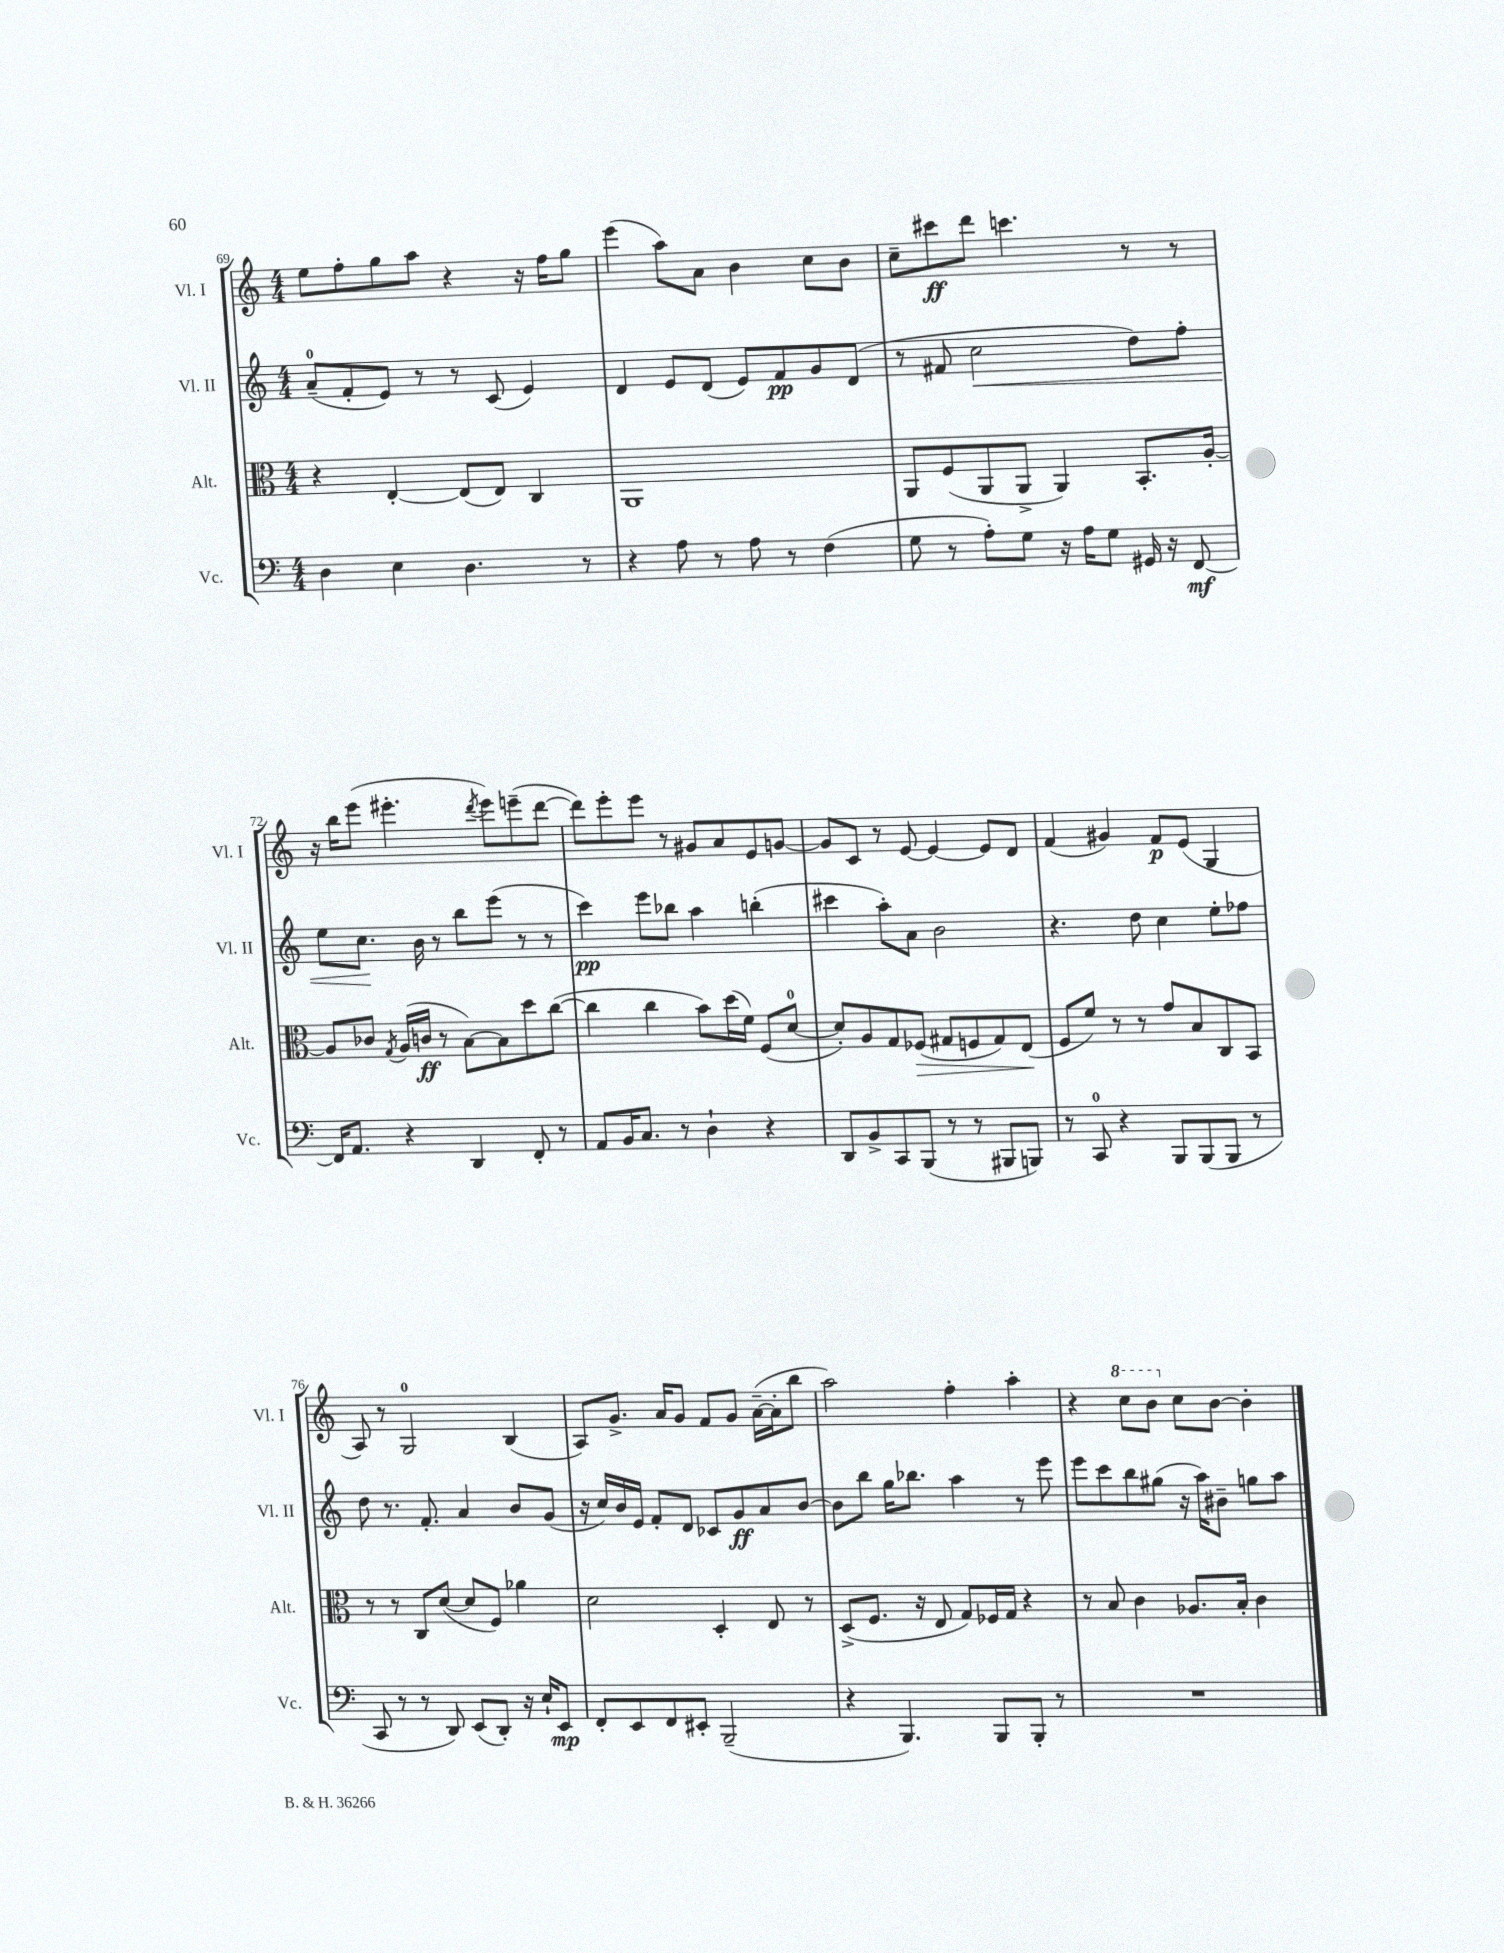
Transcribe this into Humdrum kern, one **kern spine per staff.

**kern	**kern	**kern	**kern
*staff4	*staff3	*staff2	*staff1
*clefF4	*clefC3	*clefG2	*clefG2
*k[]	*k[]	*k[]	*k[]
*M4/4	*M4/4	*M4/4	*M4/4
4D	4r	(8a~	8ee
.	.	8f'	8ff'
4E	[4E'	8e)	8gg
.	.	8r	8aa
4.D	(8E]	8r	4r
.	8E)	(8c	.
.	4C	4e)	16r
.	.	.	16ff
8r	.	.	8gg
=	=	=	=
4r	1AA	4d	(4eee
8A	.	8e	8aa)
8r	.	(8d	8a
8A	.	8e)	4b
8r	.	8f	.
(4F	.	8g	8cc
.	.	(8d	8b
=	=	=	=
8G	8AA	8r	8cc~
8r	(8F	8f#	8ccc#
8A')	8AA	2cc	8ddd
8G	8AA^	.	4.ccc
16r	4AA)	.	.
16A	.	.	.
8G	.	.	.
16GG#	8.BB'	8dd)	8r
16r	.	.	.
[8FF	.	8ff'	8r
.	[16A'	.	.
=	=	=	=
16FF]	8A]	8ee	16r
8.AA	.	.	16bb
.	8c-	8.cc	(8eee
.	8qG	.	.
4r	(16A	.	4.eee#'
.	16c	16b	.
.	8r	8r	.
4DD	[8B)	8bb	.
.	.	.	8qddd
.	8B]	(8eee	8eee#)
8FF'	8dd	8r	(8eee~
8r	([8cc	8r	[8ddd
=	=	=	=
8AA	4cc]	4ccc)	8ddd])
16BB	.	.	8eee'
8.C	.	.	.
.	4cc	8eee	8eee
8r	.	8bb-	8r
4D`	8b)	4aa	8g#
.	(16dd	.	8a
.	16f)	.	.
4r	(8F	(4bb'	8e
.	[8d	.	[8g
=	=	=	=
8DD	8d'])	4ccc#	8g]
8BB^	8A	.	8c
8CC	8G	8aa')	8r
(8BBB	(8F-	8a	[8e
8r	8G#	2b	4e_
8r	8F	.	.
8BBB#	8G#)	.	8e]
8BBB)	(8E	.	8d
=	=	=	=
8r	8F	4.r	(4f
8CC	8f)	.	.
4r	8r	.	4g#)
.	8r	8dd	.
8BBB	8g	4cc	8f
(8BBB	8B	.	(8e
8BBB	8C	8ee'	4G
8r	8BB	8ff-	.
=	=	=	=
8CC	8r	8dd	8A)
8r	8r	8.r	8r
8r	8C	.	2G
.	.	8.f'	.
8DD)	([8d	.	.
(8EE	8d]	4a	.
8DD')	8F)	.	.
16r	4a-	8b	(4B
16E`	.	.	.
8EE	.	(8g	.
=	=	=	=
8FF'	2d	16r	8A)
.	.	16cc)	.
8EE	.	16b	8.g^
.	.	16e	.
8FF	.	8f'	.
.	.	.	16a
8EE#'	.	8d	8g
(2BBB~	4D'	8c-	8f
.	.	8g	8g
.	8E	8a	([16a~
.	.	.	16a']
.	8r	[8b	8bb
=	=	=	=
4r	(8D^	8b]	2aa)
.	8.F	8bb	.
4.BBB)	.	16gg	.
.	16r	8.bb-	.
.	8E	.	.
.	8G)	4aa	4ff'
8BBB	16F-	.	.
.	16G	.	.
8BBB'	4r	8r	4aa'
8r	.	8eee	.
=	=	=	=
1r	8r	8eee	4r
.	8B	8ccc	.
.	4c	8bb	8ccc
.	.	(8gg#	8bb
.	8.A-	16r	8cc
.	.	16aa)	.
.	.	8b#~	[8b
.	16B'	.	.
.	4c	8gg	4b']
.	.	8aa	.
==	==	==	==
*-	*-	*-	*-
